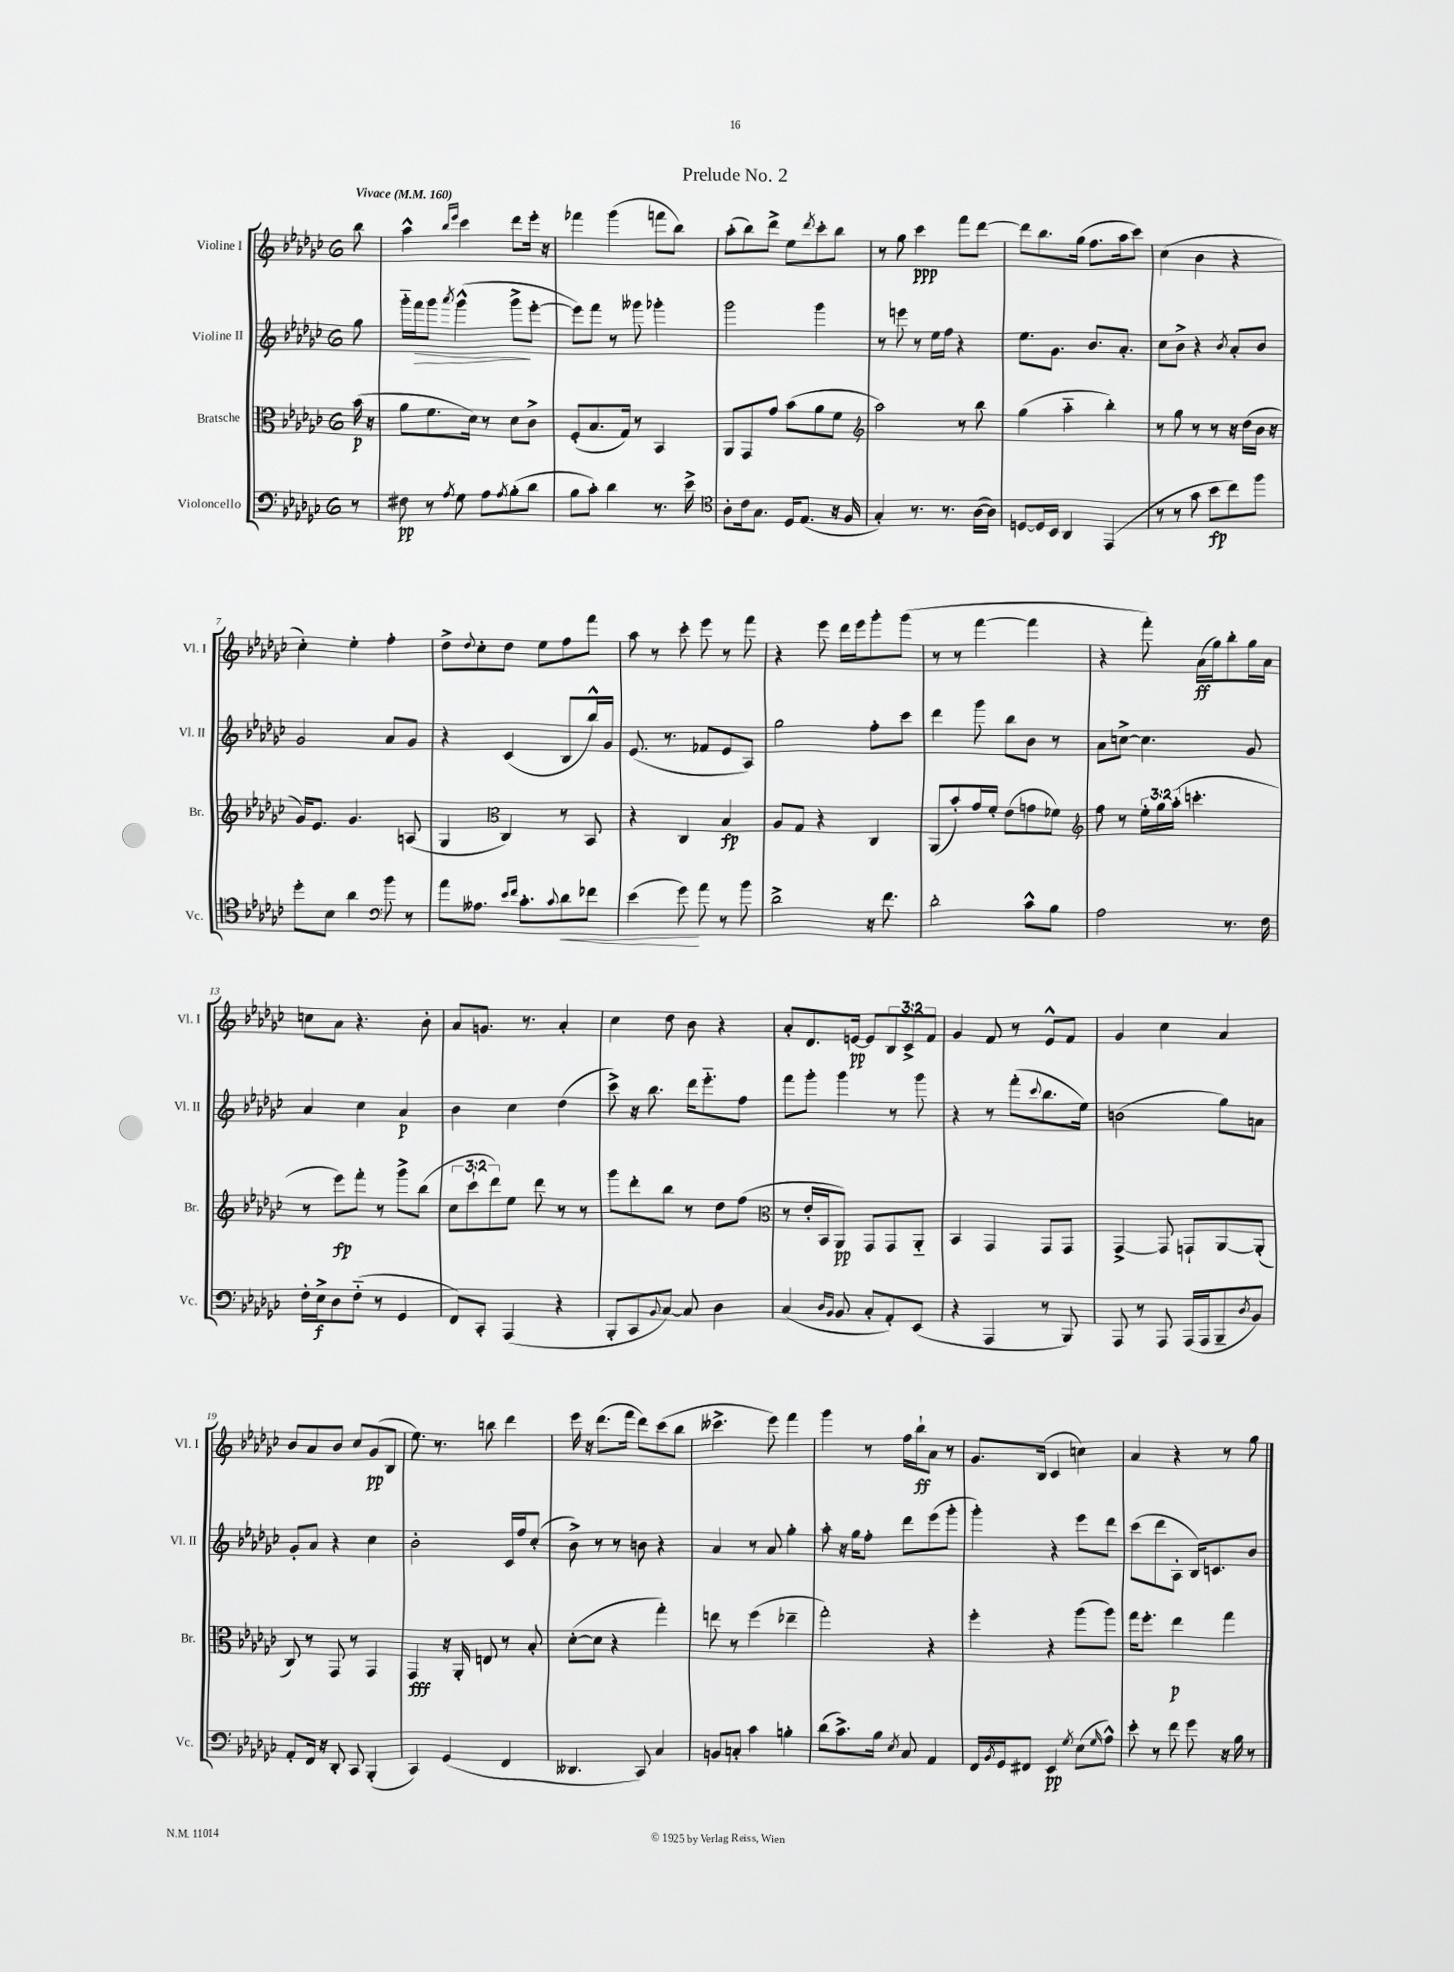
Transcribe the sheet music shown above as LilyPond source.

\header { title = "Prelude No. 2" }
<<
\new StaffGroup <<
\new Staff = "s0" \with { instrumentName = "Violine I" shortInstrumentName = "Vl. I" } {
    \clef treble \key ges \major \once \override Staff.TimeSignature.style = #'single-digit \time 6/8 \override Staff.TupletNumber.text = #tuplet-number::calc-fraction-text \partial 8 \tempo "Vivace" 4 = 160
    bes''8 |
    aes''4-^ \grace { bes''16 ees'''16 } ces'''4 des'''8 ees'''16-. r16 |
    fes'''4 ges'''4( f'''8 bes''8) |
    aes''8-.( bes''8) des'''8-> ees''8 \acciaccatura { des'''8 } ces'''8-. bes''8 |
    r8 ges''8 ces'''4\ppp f'''8 des'''8~ |
    des'''8 bes''8. ges''16( f''8. aes''16 ces'''8) |
    ces''4( bes'4 r4 |
    ces''4-.) ees''4-. f''4-. |
    des''8-> \appoggiatura { des''8 } ces''8-. des''8 ees''8 f''8 f'''8 |
    aes''8 r8 ces'''8-. ees'''8 r8 f'''8 |
    r4 ees'''8 des'''16 ees'''16 ges'''8-. ges'''8( |
    r8 r8 f'''4~ f'''4 |
    r4 f'''8-.) aes'16\ff( ges''16) bes''8-. ges''16 aes'16 |
    c''8 aes'8 r4. bes'8-. |
    aes'8 g'8. r8. aes'4-. |
    ces''4 des''8 bes'8 r4 |
    aes'8-. des'8. e'16~\pp e'8 \tuplet 3/2 { bes8 ces'8-> f'8 } |
    ges'4 f'8 r8 ees'8-^ f'8 |
    ges'4 ces''4 aes'4 |
    bes'8 aes'8 bes'8 ces''8 ges'8\pp( bes8 |
    ees''8.) r8. b''8 des'''4 |
    ees'''16 r16 des'''8.( f'''16 des'''8) ces'''8( bes''8 |
    ceses'''4.-> ees'''8) f'''4 |
    ges'''4 r8 f''16 bes''16-!\ff aes'8 r8 |
    ges'8. bes16( ces'4 c''4) |
    aes'4 r4 r8 ges''8 \bar "|." |
}
\new Staff = "s1" \with { instrumentName = "Violine II" shortInstrumentName = "Vl. II" } {
    \clef treble \key ges \major \once \override Staff.TimeSignature.style = #'single-digit \time 6/8 \partial 8
    ges''8 |
    ges'''16-_ f'''16\> ges'''8 \acciaccatura { aes'''8 } ges'''4-^( ges'''8->\! ees'''8~-. |
    ees'''8) f'''8 r8 geses'''8 ges'''4-. |
    ges'''2 ges'''4 |
    r8 e'''8 r8 ees''16 f''16 r4 |
    ees''8. ges'8. bes'8. aes'8.-. |
    ces''8 bes'8-> r4 \acciaccatura { bes'8 } aes'8-. bes'8 |
    ges'2 aes'8 ges'8 |
    r4 ces'4( bes8 bes''16-^) ges'16 |
    ees'8.( r8. fes'8 ees'8 aes8) |
    ges''2 f''8-. ces'''8 |
    des'''4 ges'''8 bes''8 bes'8 r8 |
    aes'8 c''8~-> c''4. ges'8 |
    aes'4 ces''4 aes'4\p |
    bes'4 ces''4 des''4( |
    ces'''8->) r16 bes''8. des'''16 ees'''8.-_ f''8 |
    f'''8 ges'''8-. ges'''4 r8 ges'''8 |
    r4 r8 f'''8-.( \appoggiatura { ces'''8 } bes''8. ees''16) |
    b'2( ges''8) a'8 |
    ges'8-. aes'8 r4 ces''4 |
    bes'2-. ces'16 f''16 ces''8-.( |
    bes'8->) r8 r8 b'8 r4 |
    aes'4 r8 aes'8 ges''4-. |
    aes''8-. r16 ges''16 f''8-. des'''8 ees'''8( ges'''8-. |
    ges'''4-.) r4 ees'''8 des'''8 |
    ces'''8( des'''8 aes8-. bes16) c'8. bes'8 \bar "|." |
}
\new Staff = "s2" \with { instrumentName = "Bratsche" shortInstrumentName = "Br." } {
    \clef alto \key ges \major \once \override Staff.TimeSignature.style = #'single-digit \time 6/8 \override Staff.TupletNumber.text = #tuplet-number::calc-fraction-text \partial 8
    bes'16\p( r16 |
    aes'8 f'8. des'16) r8 des'8 ces'8-> |
    f8-.( bes8. ges16) r8 bes,4 |
    aes,8 ges,8 ges'8 bes'8( aes'8 f'8 |
    \clef treble aes''2) r8 bes''8 |
    ges''4( aes''4-_ bes''4-.) |
    r8 ges''8 r8 r8 r16 des''16( bes'16 r16 |
    ges'16) ees'8. ges'4. a8( |
    ges4 \clef alto ces4) r8 bes,8 |
    r4 ces4 bes4\fp |
    aes8 ges8 r4 ces4 |
    aes,8( bes'8-.) ges'16 f'16-. ees'8( g'8 fes'8) |
    \clef treble f''8 r8 \tuplet 3/2 { ees''16-. ges''16 aes''16-.( } c'''4.-. |
    r8 ees'''8\fp) f'''8-. r8 ges'''8-> bes''8( |
    \tuplet 3/2 { ces''8 ces'''8-! des'''8) } ees''8 des'''8 r8 r8 |
    ges'''8 des'''8-. bes''8 r8 des''8 f''8( |
    \clef alto r8 ees'16-. bes,16 aes,8\pp) ges,8 ges,8 aes,8-_ |
    bes,4 ges,4 ges,8 ges,8 |
    ges,4~-> ges,8 g,8-! aes,8~ aes,8-.( |
    ces8) r8 ges,8 r8 ges,4 |
    ges,4\fff r16 aes,16-. e8 r8 bes8-. |
    des'8~-.( des'8 r4 ges''4-.) |
    e''8 r8 f''4( ees''4-- |
    ges''2-.) r4 |
    f''4-. r4 aes''8( aes''8) |
    ges''16 f''8.-. ees''4\p ges''4 \bar "|." |
}
\new Staff = "s3" \with { instrumentName = "Violoncello" shortInstrumentName = "Vc." } {
    \clef bass \key ges \major \once \override Staff.TimeSignature.style = #'single-digit \time 6/8 \partial 8
    r8 |
    fis8\pp r8 \acciaccatura { aes8 } ges8 aes8 \acciaccatura { aes8 } bes8-.( des'8 |
    bes8 ces'8-.) des'4 r8. ees'16-> |
    \clef tenor aes8-. ces'16 ges8. des16 ees8.( r16 f16 |
    ges4-.) r8. r8. aes16~( aes16) |
    d8~ d16 bes,16 aes,4 ees,4( |
    r8 r8 ges'8 bes'8\fp ces''8) f''8 |
    des''8-. bes8 aes'4 \clef bass bes'8 r8 |
    aes'8 aeses8. \grace { ees'16 f'16 } ces'8.-. \appoggiatura { ces'8 } des'8\< fes'8 |
    ees'4( ges'8\!) aes'8 r8 bes'8 |
    des'2-> r16 f'8. |
    des'2-. ces'8-^ bes8 |
    aes2 r8. f16 |
    f16-. ees16->\f des8 f8-_( r8 ges,4 |
    f,8) ces,8-. aes,,4( r4 |
    bes,,8-. ces,8 \appoggiatura { bes,8 } ces8~) ces8 des4 |
    ces4( \grace { des16 bes,16 } bes,8 ces8-. aes,8-.) ees,8( |
    r4 aes,,4 r8 bes,,8) |
    aes,,8 r8 aes,,8 aes,,16( aes,,16 bes,,8-- \acciaccatura { des8 } bes,8) |
    aes,8-. f,16 r16 des,8-. ces,8 bes,,4-.( |
    ces,4) ges,4( f,4 |
    deses,4. ces,8) ces4 |
    b,8 c8-. ces'4 b4-. |
    des'8( ces'8.->) bes16 \acciaccatura { ees8 } ces8 aes,4 |
    f,16 \acciaccatura { bes,8 } ges,16 fis,8 ees,4\pp \acciaccatura { ges8 } ees8( \grace { ges16 } aes8-^) |
    ees'8-. r8 f'8 ges'8 r16 bes16 r8 \bar "|." |
}
>>
>>
